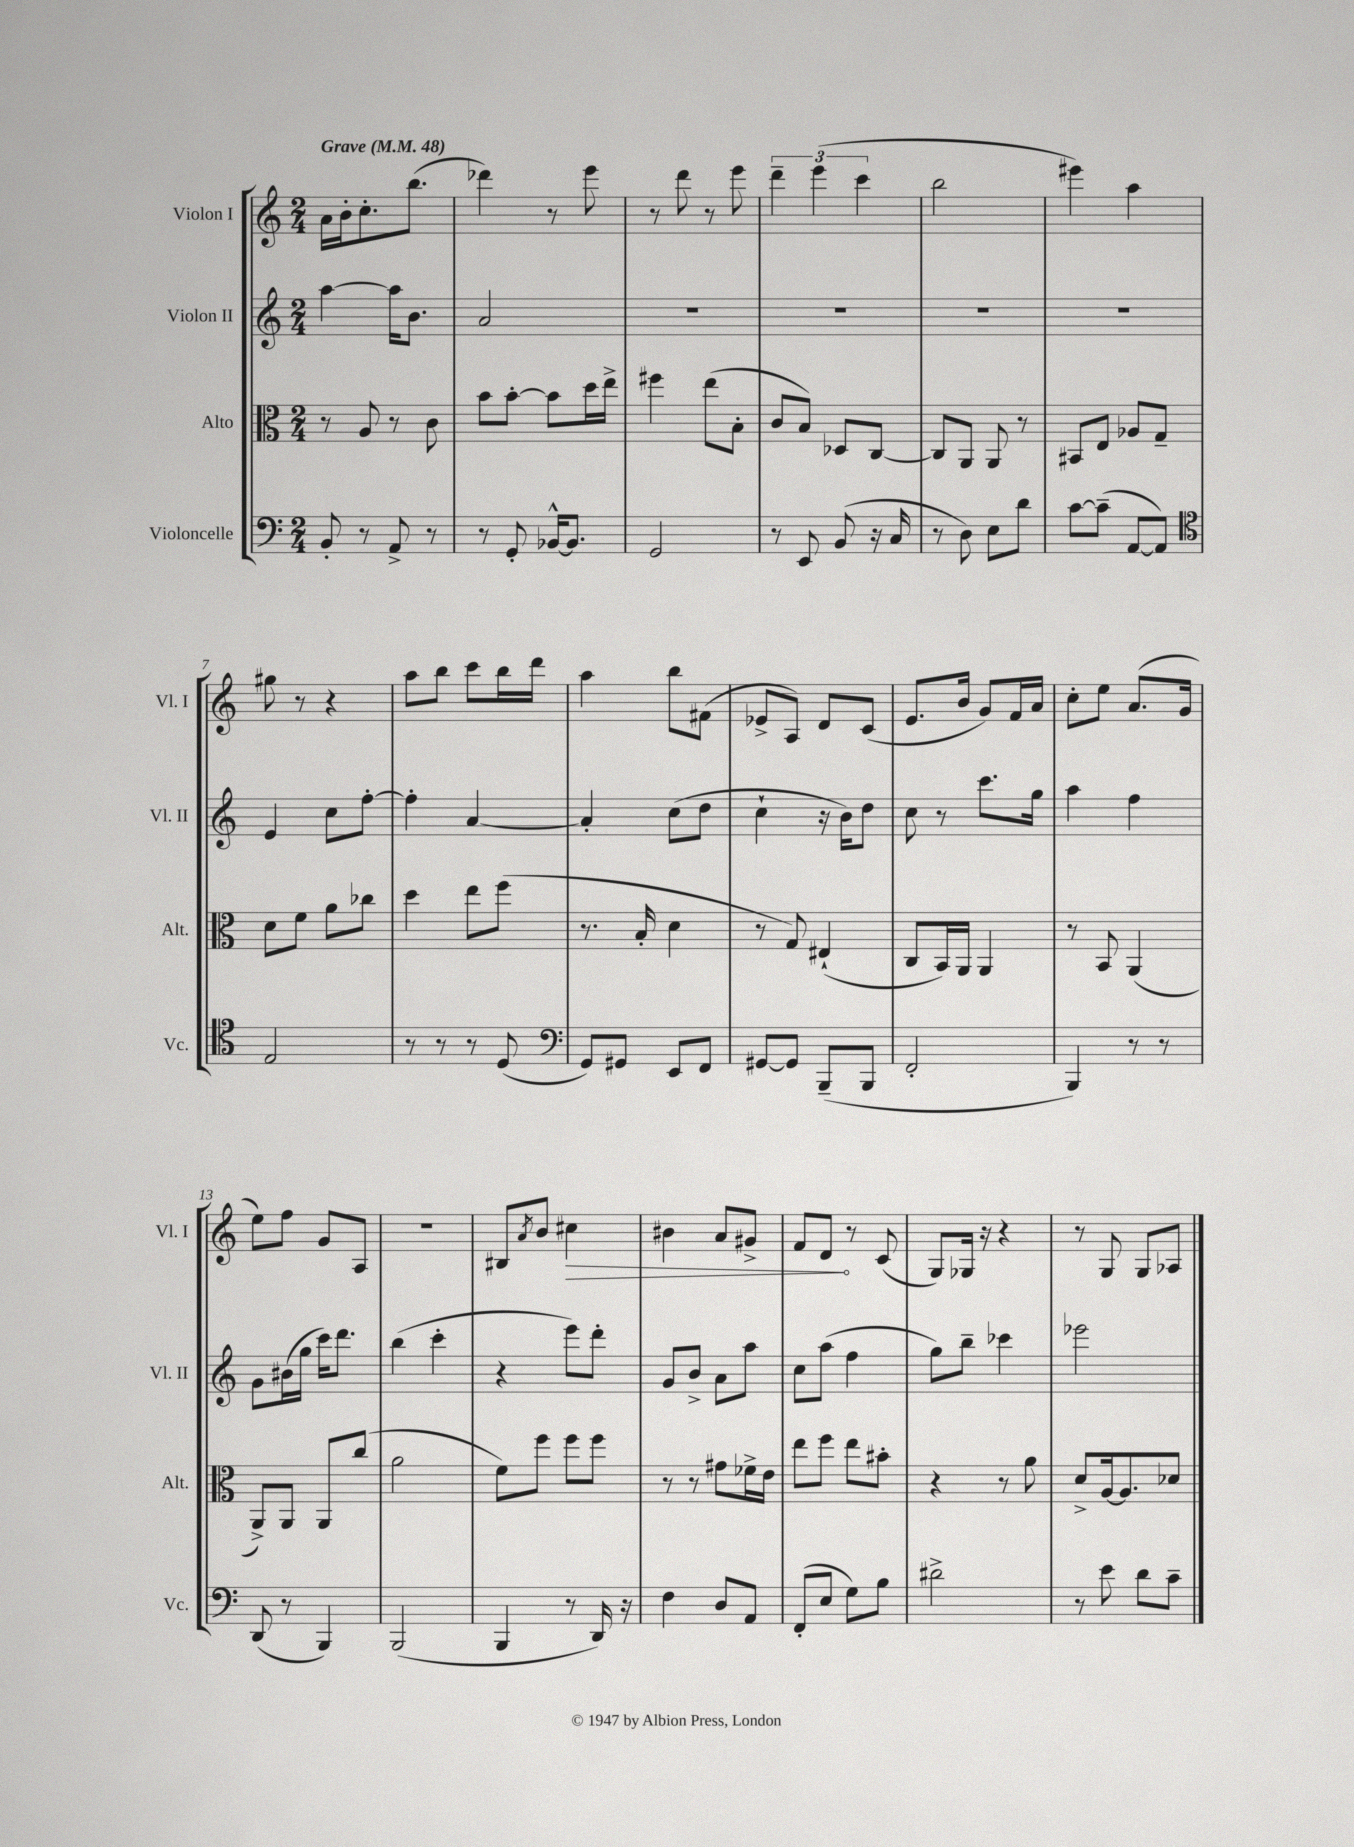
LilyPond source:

<<
\new StaffGroup <<
\new Staff = "s0" \with { instrumentName = "Violon I" shortInstrumentName = "Vl. I" } {
    \clef treble \key c \major \numericTimeSignature \time 2/4 \tempo "Grave" 4 = 48
    a'16 b'16-. c''8.-. b''8.( |
    des'''4) r8 e'''8 |
    r8 d'''8 r8 e'''8 |
    \tuplet 3/2 { d'''4-- e'''4( c'''4 } |
    b''2 |
    eis'''4) a''4 |
    gis''8 r8 r4 |
    a''8 b''8 c'''8 b''16 d'''16 |
    a''4 b''8 fis'8( |
    ees'8-> a8) d'8 c'8( |
    e'8. b'16 g'8) f'16 a'16 |
    c''8-. e''8 a'8.( g'16 |
    e''8) f''8 g'8 a8 |
    R2 |
    bis8 \acciaccatura { a'8 } b'8 \once \override Hairpin.circled-tip = ##t cis''4\> |
    bis'4 a'8 gis'8-> |
    f'8 d'8\! r8 c'8( |
    g8) ges16 r16 r4 |
    r8 g8 g8 aes8 \bar "|." |
}
\new Staff = "s1" \with { instrumentName = "Violon II" shortInstrumentName = "Vl. II" } {
    \clef treble \key c \major \numericTimeSignature \time 2/4
    a''4~ a''16 b'8. |
    a'2 |
    R2 |
    R2 |
    R2 |
    R2 |
    e'4 c''8 f''8~-. |
    f''4-. a'4~ |
    a'4-. c''8( d''8 |
    c''4-! r16 b'16) d''8 |
    c''8 r8 c'''8. g''16 |
    a''4 f''4 |
    g'8 bis'16( g''16 c'''16) d'''8. |
    b''4( c'''4-. |
    r4 e'''8) d'''8-. |
    g'8 b'8-> a'8 a''8 |
    c''8 a''8( f''4 |
    g''8) b''8-- ces'''4 |
    ees'''2 \bar "|." |
}
\new Staff = "s2" \with { instrumentName = "Alto" shortInstrumentName = "Alt." } {
    \clef alto \key c \major \numericTimeSignature \time 2/4
    r8 a8 r8 c'8 |
    b'8 b'8~-. b'8 d''16 e''16-> |
    fis''4 e''8( b8-. |
    c'8 b8) des8 c8~ |
    c8 a,8 a,8 r8 |
    bis,8 e8 aes8 g8-- |
    d'8 f'8 a'8 ces''8 |
    d''4 e''8 f''8( |
    r8. b16-. d'4 |
    r8 g8) eis4-!( |
    c8 b,16) a,16 a,4 |
    r8 b,8 a,4( |
    a,8->) a,8 a,8 c''8( |
    a'2 |
    f'8) f''8 f''8 f''8 |
    r8 r8 gis'8 fes'16-> e'16 |
    e''8 f''8 e''8 bis'8-. |
    r4 r8 a'8 |
    d'8-> a16~ a8. des'8 \bar "|." |
}
\new Staff = "s3" \with { instrumentName = "Violoncelle" shortInstrumentName = "Vc." } {
    \clef bass \key c \major \numericTimeSignature \time 2/4
    b,8-. r8 a,8-> r8 |
    r8 g,8-. bes,16~-^ bes,8. |
    g,2 |
    r8 e,8 b,8( r16 c16 |
    r8 d8) e8 d'8 |
    c'8~ c'8--( a,8~ a,8) |
    \clef tenor e2 |
    r8 r8 r8 d8( |
    \clef bass g,8) gis,8 e,8 f,8 |
    gis,8~ gis,8 b,,8--( b,,8 |
    f,2-. |
    b,,4) r8 r8 |
    d,8( r8 b,,4) |
    b,,2( |
    b,,4 r8 d,16) r16 |
    f4 d8 a,8 |
    f,8-.( e8 g8) b8 |
    dis'2-> |
    r8 e'8 d'8 c'8-- \bar "|." |
}
>>
>>
